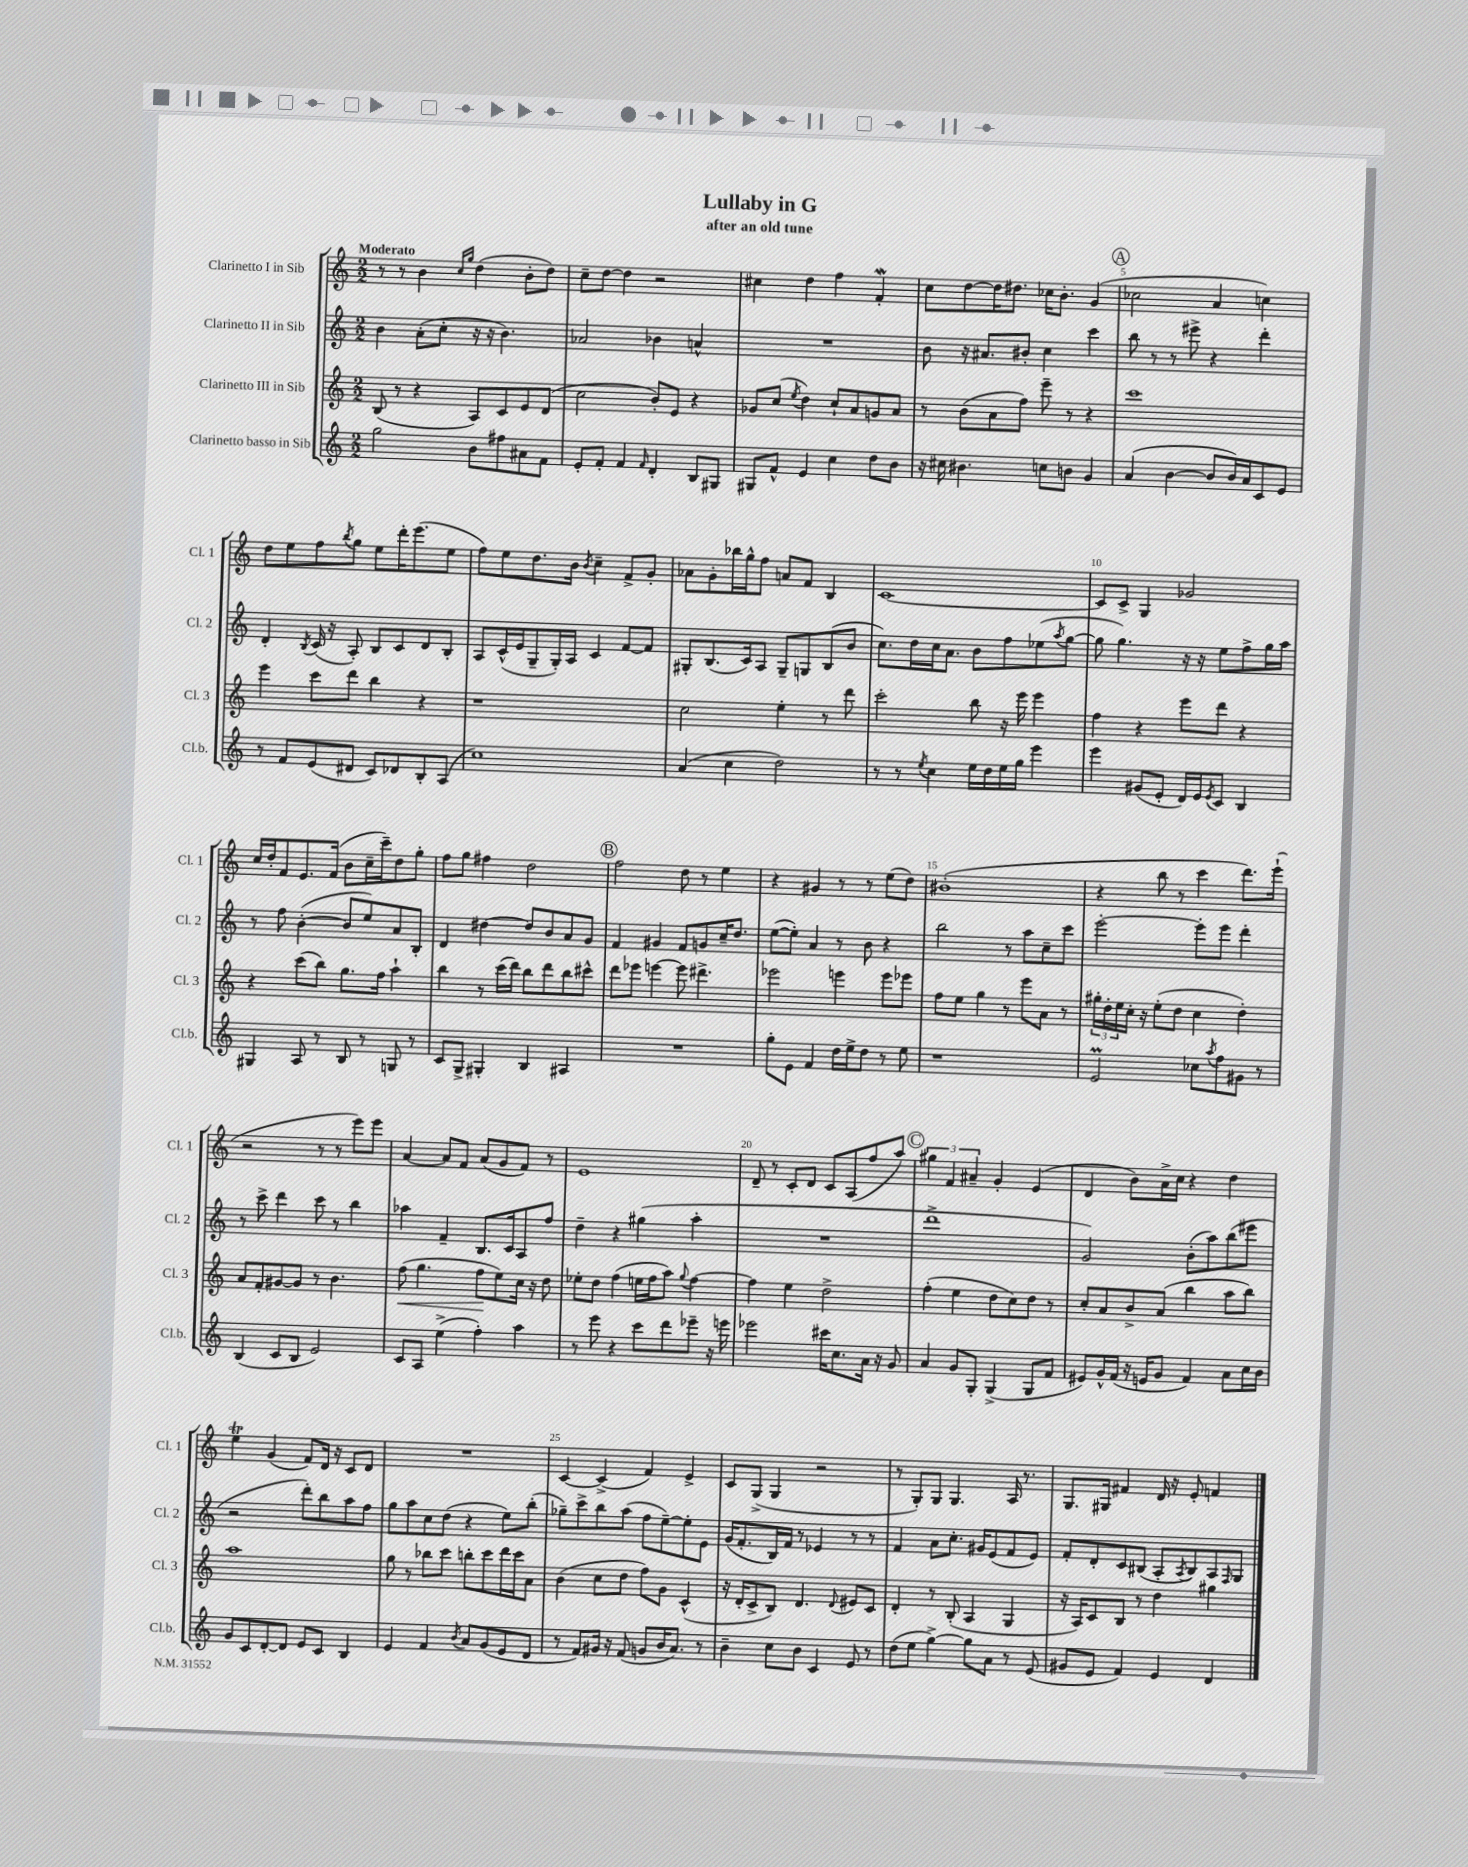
\header { title = "Lullaby in G" subtitle = "after an old tune" }
<<
\new StaffGroup <<
\new Staff = "s0" \with { instrumentName = "Clarinetto I in Sib" shortInstrumentName = "Cl. 1" } {
    \clef treble \key c \major \numericTimeSignature \time 2/2 \tempo "Moderato"
    r8 r8 b'4 \grace { c''16 g''16 } d''4( b'8-. d''8) |
    c''8-- d''8~ d''4 r2 |
    cis''4 d''4 f''4 f'4-.\mordent |
    c''8 d''8~ d''16 dis''8. ces''16 b'8.-. g'4( |
    \mark \markup { \circle "A" } ces''2 a'4 c''4) |
    d''8 e''8 f''8 \acciaccatura { b''8 } g''8 e''8 d'''16-. e'''8.( e''8 |
    f''8) e''8 d''8. b'16 \acciaccatura { b'8 } c''4-- f'8-> g'8-. |
    aes'8 g'8-. bes''16 g''16-^ f''8 a'8 f'8 b4 |
    c'1~ |
    c'8 c'8-> g4 ges'2 |
    c''16 d''16-. f'8 e'8. f'16( b'8 c''16-- c'''16--) d''8 g''8-. |
    f''8 g''8 fis''4 d''2 |
    \mark \markup { \circle "B" } f''2 d''8 r8 e''4 |
    r4 gis'4 r8 r8 e''8( d''8) |
    bis'1-.( |
    r4 b''8 r8 c'''4 d'''8.) e'''16-!( |
    r2 r8 r8 e'''8) e'''8 |
    a'4~ a'8 f'8 a'8( g'8 f'8) r8 |
    e'1 |
    d'8-- r8 c'8-. d'8 c'8 a8( f''8 a''8) |
    \mark \markup { \circle "C" } \tuplet 3/2 { gis''4 f'4 ais'4-- } g'4-. e'4( |
    d'4 b'8) a'16-> c''16 r4 d''4 |
    e''4\trill g'4( f'8) d'16 r16 c'8 d'8 |
    R1 |
    c'4~ c'4->( f'4) e'4-> |
    c'8 g8->( g4 r2 |
    r8 g8-.) g8 g4. a16 r8. |
    g8. gis16 fis'4 d'16 r16 e'8-. f'4 \bar "|." |
}
\new Staff = "s1" \with { instrumentName = "Clarinetto II in Sib" shortInstrumentName = "Cl. 2" } {
    \clef treble \key c \major \numericTimeSignature \time 2/2
    b'4 a'8-.( c''8-. r16 r16 b'4.) |
    aes'2 bes'4 a'4-^ |
    R1 |
    b'8 r16 ais'8. bis'8-. c''4 c'''4 |
    \mark \markup { \circle "A" } b''8 r8 r8 eis'''8-> r4 d'''4-. |
    d'4-. \acciaccatura { b8 } c'16( r16 a8-.) b8 c'8 d'8 b8-. |
    a8 c'16-^( e'16 g8-- g16-.) a16 c'4 f'8~ f'8 |
    gis8-. b8.( c'16) a8 gis8-- g8 b8( b'8 |
    c''8.) d''16 c''16 a'8. b'8 f''8 ees''8( \acciaccatura { a''8 } g''8~ |
    g''8 g''4.) r16 r16 e''8 f''8-> g''16 a''16 |
    r8 f''8 b'4~-.( b'8 e''8) a'8 b8-. |
    d'4 dis''4~ dis''8 b'8 a'8 g'8 |
    \mark \markup { \circle "B" } f'4 gis'4 f'8 g'8 c''16-- d''8. |
    e''8~( e''8-.) a'4 r8 b'8 r4 |
    b''2 r8 a''8 c''8-- c'''8 |
    e'''2~-. e'''8-. e'''8 d'''4-. |
    r8 c'''8-> d'''4 c'''8 r8 b''4 |
    aes''4 f'4-- b8. c'16 a8 f''8 |
    d''4-- r4 gis''4( a''4-. |
    R1 |
    \mark \markup { \circle "C" } d'''1-> |
    g'2) b'8-.( a''8) b''8( eis'''8 |
    r2 d'''8-.) b''8 a''8 f''8 |
    g''8 a''8 c''8 d''8( r4 e''8) b''8-.( |
    ges''8--) c'''8-> b''8 a''8( f''8 e''8~--) e''8-. e'8 |
    g'16( f'8.-. b16) f'16 r8 ees'4 r8 r8 |
    f'4 a'8 c''8.-. gis'16 e'8( f'8 e'8) |
    f'8-. d'8-. c'8 bis8( a8-. \acciaccatura { a8 } bis8) a8 \grace { f16 } g8 \bar "|." |
}
\new Staff = "s2" \with { instrumentName = "Clarinetto III in Sib" shortInstrumentName = "Cl. 3" } {
    \clef treble \key c \major \numericTimeSignature \time 2/2
    b8( r8 r4 a8) c'8 e'8 d'8( |
    c''2 b'8-.) e'8 r4 |
    ges'8 c''8( \acciaccatura { e''8 } d''4) c''8-! a'8 g'8 a'8 |
    r8 b'8( a'8 f''8) e'''8-- r8 r4 |
    \mark \markup { \circle "A" } c'''1 |
    e'''4 c'''8 d'''8 b''4 r4 |
    r1 |
    c''2 e''4-. r8 d'''8 |
    c'''2-. b''8 r16 e'''16 e'''4 |
    f''4 r4 e'''8 d'''8 r4 |
    r4 c'''8( b''8) g''8. f''16 a''4-! |
    b''4 r8 c'''16( d'''16) b''8 d'''8 b''8 cis'''8-^ |
    \mark \markup { \circle "B" } d'''8 ees'''8 e'''4~ e'''8 dis'''4.-> |
    ees'''2 e'''4 e'''8 ees'''8 |
    f''8 e''8 g''4 r8 e'''8 a'8 r8 |
    \tuplet 3/2 { gis''16-. d''16-. e''16 } c''16-. r16 e''8-.( d''8 c''4 d''4-.) |
    a'8 f'8-. gis'8~ gis'8 r8 b'4. |
    f''8\<( g''4. f''8\! e''8) c''16 r16 d''8 |
    ees''8-. d''8 f''4( e''16 f''16 a''8) \appoggiatura { g''8 } f''4~ |
    f''4 e''4 d''2-> |
    \mark \markup { \circle "C" } f''4-.( e''4 d''8 c''8) d''8 r8 |
    c''8-. a'8 b'8-> a'8( b''4 a''8 b''8) |
    a''1 |
    g''8 r8 bes''8 c'''8 b''8-. c'''8 d'''16 c'''16 a'8 |
    b'4( c''8 d''8 f''8) g'8 c'4-^( |
    r16 d'16-. c'8-> b8) d'4. \appoggiatura { d'8 } eis'8 c'8 |
    d'4-. r8 b8-.( a4 g4 |
    r16 a16) c'8 b8 r8 d''4 gis''4 \bar "|." |
}
\new Staff = "s3" \with { instrumentName = "Clarinetto basso in Sib" shortInstrumentName = "Cl.b." } {
    \clef treble \key c \major \numericTimeSignature \time 2/2
    g''2 b'8 fis''8 ais'8 f'8 |
    e'8-. f'8-. f'4 \grace { f'16 } d'4-. b8 gis8 |
    gis8 f'8-^ e'4 c''4 d''8 b'8 |
    r16 cis''16 bis'4. c''8 b'8 g'4 |
    \mark \markup { \circle "A" } a'4( b'4~ b'8 b'16) a'16 c'8 e'8 |
    r8 f'8 e'8( dis'8 c'8) des'8 b8-. a8( |
    c''1) |
    a'4( c''4 d''2) |
    r8 r8 \acciaccatura { e''8 } c''4 e''16 d''16 e''16 g''16 e'''4 |
    e'''4 gis'8( e'8-. d'16) e'16 \acciaccatura { e'8 } c'8 b4 |
    gis4 a8 r8 b8 r8 g8 r8 |
    c'8 g8-> gis4-. b4 ais4 |
    \mark \markup { \circle "B" } R1 |
    g''8-. e'8 f'4 d''16 e''16-> d''8 r8 e''8 |
    r1 |
    e'2\prall ces''8 \acciaccatura { a''8 } f''8 gis'8 r8 |
    b4( c'8 b8 e'2) |
    c'8 a8 e''4->( f''4-.) a''4 |
    r8 e'''8 r4 c'''8 d'''8 ees'''8-- r16 e'''16 |
    ees'''2 cis'''16 c''8. a'16 r16 g'8 |
    \mark \markup { \circle "C" } a'4 g'8 g8-. g4->( g8 f'8 |
    eis'8) g'16-^ f'16( r16 e'16 g'8 f'4) a'8 c''16 b'16 |
    g'8 c'8 d'8~-. d'8 e'8 c'8 b4 |
    e'4 f'4 \acciaccatura { b'8 } a'8 g'8( e'8 d'8 |
    r8 f'8) gis'16 r16 f'8( g'8 b'16 a'8.) r8 |
    b'4-- c''8 b'8 c'4 e'8 r8 |
    d''8( e''8 g''4~->) g''8 a'8 r8 e'8( |
    gis'8 e'8 f'4) e'4 d'4 \bar "|." |
}
>>
>>
\layout { \context { \Score \override BarNumber.break-visibility = ##(#f #t #t) barNumberVisibility = #(every-nth-bar-number-visible 5) } }
